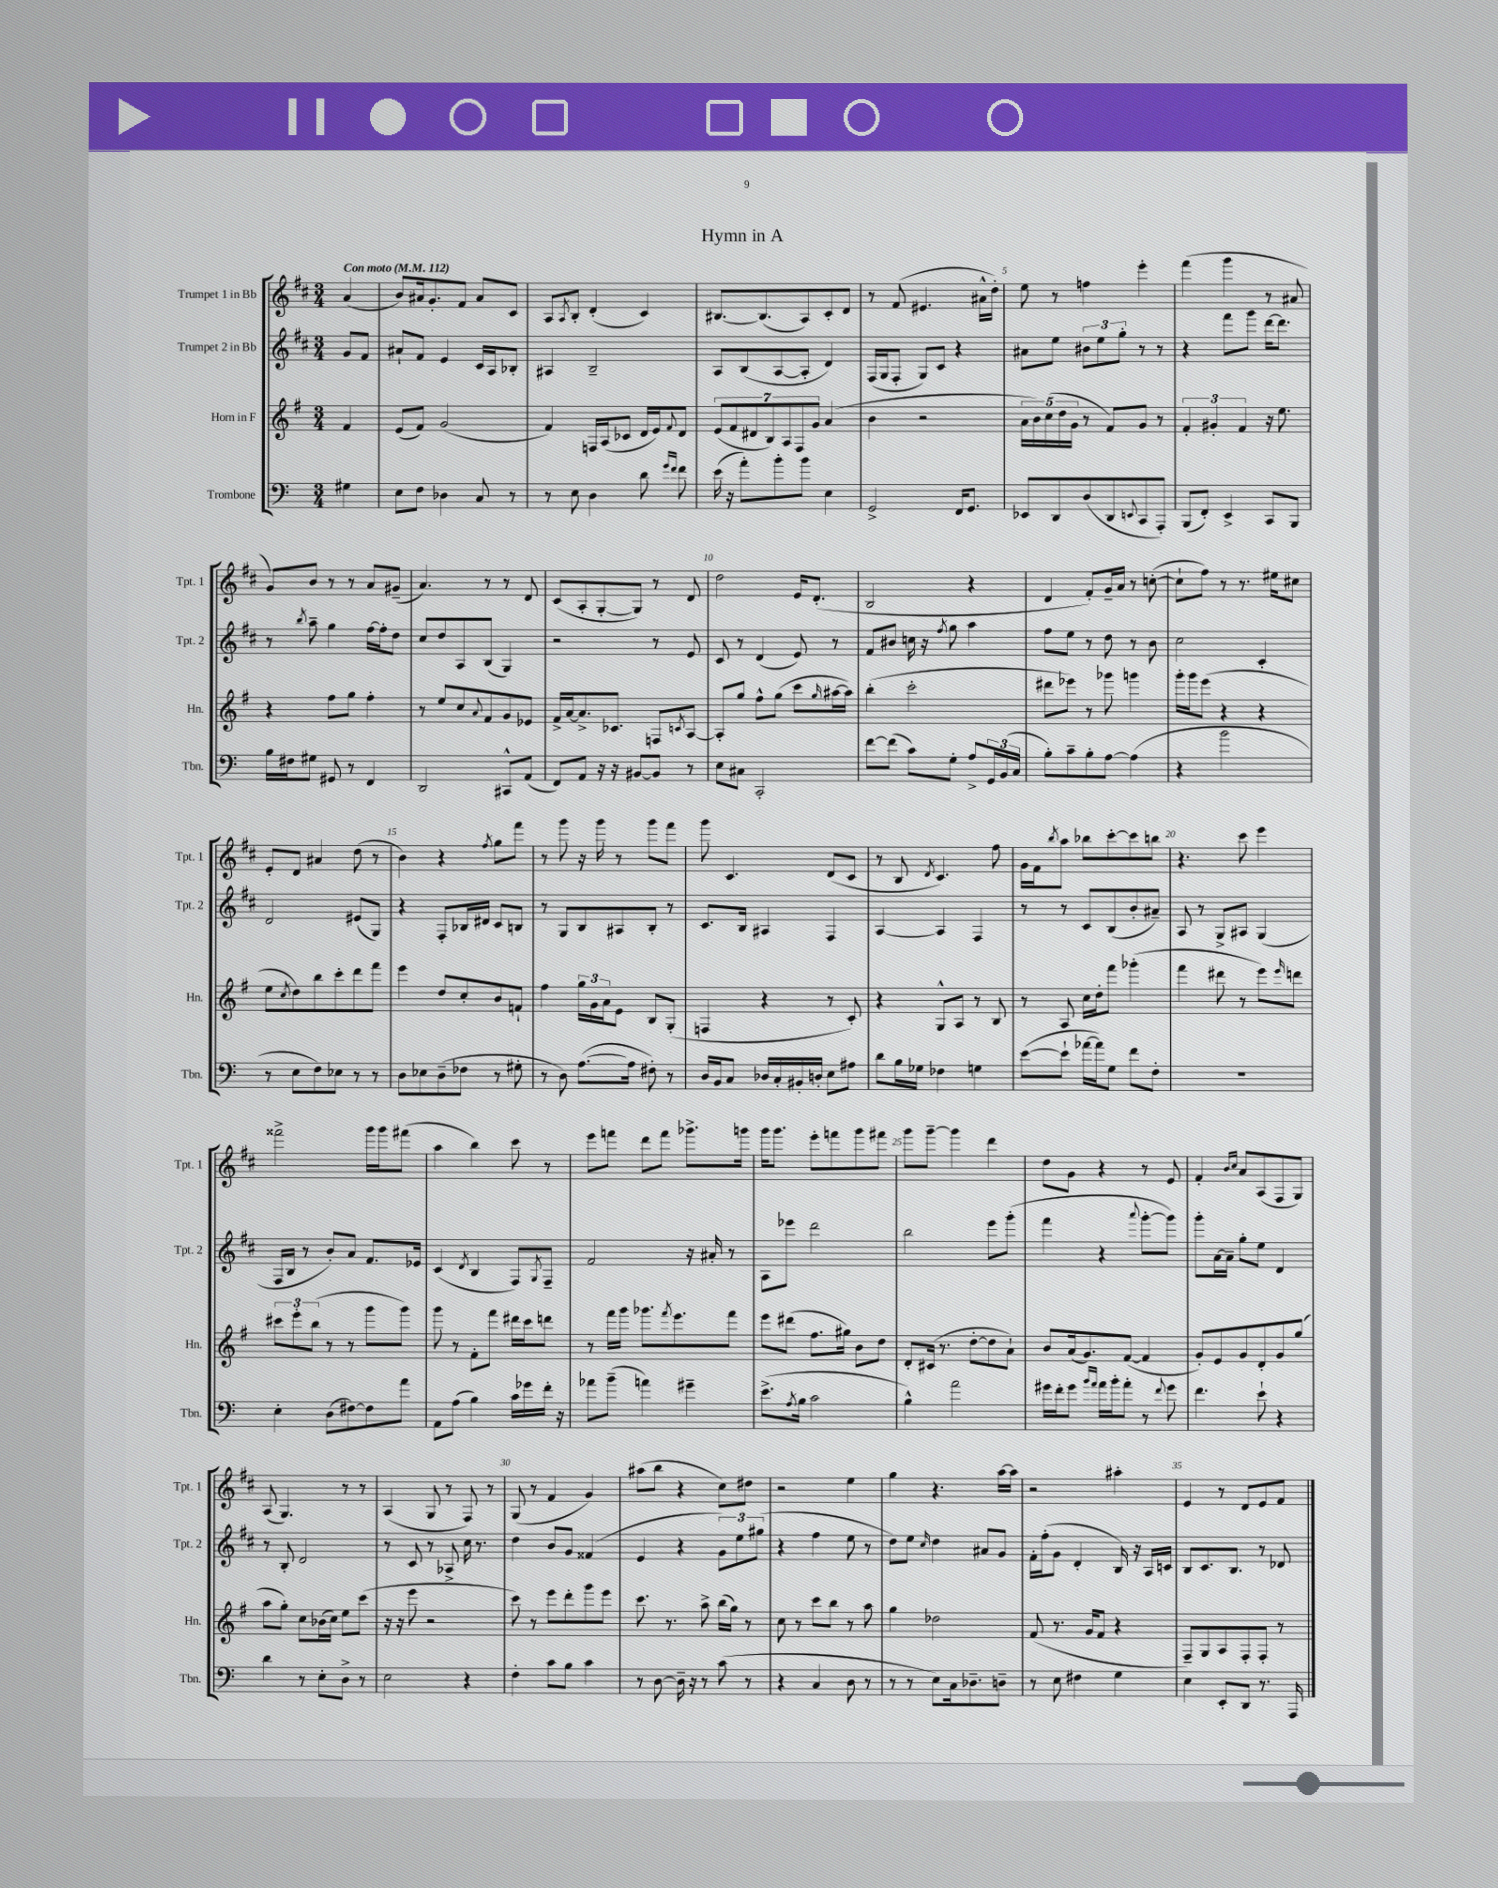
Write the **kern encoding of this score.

**kern	**kern	**kern	**kern
*staff4	*staff3	*staff2	*staff1
*clefF4	*clefG2	*clefG2	*clefG2
*k[]	*k[f#]	*k[f#c#]	*k[f#c#]
*M3/4	*M3/4	*M3/4	*M3/4
*MM112	*MM112	*MM112	*MM112
4G#	4f#	8g	(4a
.	.	8f#	.
=	=	=	=
8E	(8e	8a#`	8b)
8F	8f#)	8f#	16a#
.	.	.	8.g'
4D-	(2g	4e	.
.	.	.	8f#
8C	.	16c#	8a#
.	.	16A	.
8r	.	8B-'	8c#
=	=	=	=
8r	4f#)	4A#	8A
.	.	.	8qA
8E	.	.	8B'
4D	16F	2B~	(4d'
.	(16A	.	.
.	8c-	.	.
8d	16d	.	4c#)
.	16e)	.	.
16qqg	.	.	.
16qqf	8qqf#	.	.
8f	8d	.	.
=	=	=	=
(16e	(14e	8A	[8.B#
16r	.	.	.
.	14f#	.	.
8a')	.	(8B	.
.	14d#	.	.
.	.	.	(8.B#]
.	14B)	.	.
8b'	.	[8A	.
.	14A	.	.
.	14F#	.	.
8b	.	8A']	8A)
.	14g	.	.
4E	(4a	4d)	8c#'
.	.	.	8d
=	=	=	=
2GG^	4b	(16F#	8r
.	.	16G	.
.	.	8F#'	(8f#
.	2r	8G)	4.e#
.	.	8c#	.
16FF	.	4r	.
8.GG	.	.	.
.	.	.	16a#^^
.	.	.	16dd')
=	=	=	=
8EE-	20a	8a#	8ee
.	20b)	.	.
.	(20cc	.	.
8DD	.	8ee	8r
.	20dd	.	.
.	20g	.	.
(8D	8r	12b#	4ff
.	.	12ee	.
8DD	8f#)	.	.
.	.	12gg'	.
8qqEE	.	.	.
8CC	8g	8r	4eee'
8AAA')	8r	8r	.
=	=	=	=
(8BBB	6f#'	4r	(4fff#
8FF')	.	.	.
.	6g#'	.	.
4EE^	.	8fff#	4ggg
.	6f#	.	.
.	.	8ggg	.
8CC	16r	[16ddd	8r
.	8.ee	8.ddd]	.
8BBB	.	.	8a#
=	=	=	=
16B	4r	8r	8g)
16F#	.	.	.
.	.	8qbb	.
8G#	.	8aa~	8b
8GG#	8ff#	4gg	8r
8r	8gg	.	8r
4FF	4ff#'	[16ff#	8a
.	.	16ff#']	.
.	.	8dd	(8g#~
=	=	=	=
2DD	8r	8cc#	4.a)
.	8ee	8dd	.
.	8cc	8A	.
.	8qqa	.	.
.	8f#	(8B	8r
8CC#^^	8g	4G)	8r
(8AA	8e-	.	8d
=	=	=	=
8FF)	16f#^	2r	(8c#
.	[16a	.	.
8AA	8.a^]	.	8A'
16r	.	.	[8G'
16r	8.c-	.	.
[8BB#	.	.	8G])
8BB#]	8F	8r	8r
.	8qc	.	.
8r	[8A	8e	8d
=	=	=	=
8E	8A']	8c#	2dd
8C#	8gg	8r	.
2CC'	8ff#^^	(4d	.
.	(8gg	.	.
.	8ccc	8e)	16e
.	.	.	(8.d'
.	16qqgg	.	.
.	[16aa#	8r	.
.	16aa#])	.	.
=	=	=	=
[8f	(4bb'	8f#	2B
(8f]	.	8b#	.
8c)	2ccc'	16cc	.
.	.	16r	.
.	.	8qff#	.
8G'	.	8gg	.
8A^	.	4aa	4r
24GG	.	.	.
(24BB	.	.	.
24C	.	.	.
=	=	=	=
8B')	8ddd#	8ff#	4d
8c~	8eee-)	8ee	.
8B'	8r	8r	8f#')
[8A	8ggg-	8dd	16g~
.	.	.	16a
(4A]	4ggg	8r	8r
.	.	8b	([8cc'
=	=	=	=
4r	16ggg'	2cc#	8cc`]
.	16ggg	.	.
.	(8eee	.	8ff#)
2b	4r	.	8r
.	.	.	8.r
.	4r	4c#'	.
.	.	.	16ee#
.	.	.	8cc#
=	=	=	=
8r	8ee	2d	8e'
.	8qcc	.	.
8E	8dd)	.	8d
8F)	8bb	.	4a#
8E-	8ccc'	.	.
8r	8ddd	(8e#	(8dd
8r	8fff#	8G)	8r
=	=	=	=
8D	4eee	4r	4b)
8E-	.	.	.
(8D~	8dd	8F#'	4r
8F-	8cc'	16B-	.
.	.	16d#	.
.	.	.	8qff#
8r	8b	8c#	8gg
8G#'	8f`	8B	8fff#
=	=	=	=
8r	4ff#	8r	8r
8D)	.	8G	8ggg
([8.A	24gg	8B	16r
.	24g	.	.
.	.	.	16ggg
.	24a	.	.
.	8e	8A#	8r
16A]	.	.	.
8F#')	8B	8B'	8ggg
8r	(8G'	8r	8fff#
=	=	=	=
16D	4F	8.c#	8ggg
16BB	.	.	.
8C	.	.	4.c#
.	.	16B	.
16D-	4r	4A#	.
16C'	.	.	.
16BB#'	.	.	.
16D'	.	.	.
8E	8r	4F#	(8d
8A#	8c')	.	8c#
=	=	=	=
8d	4r	[4A	8r
16B	.	.	8B
16G-	.	.	.
.	.	.	8qd
4F-	8G^^	4A]	4.c#)
.	8A	.	.
4G	8r	4F#	.
.	8B	.	8ff#
=	=	=	=
([8e	8r	8r	16g
.	.	.	16f#
.	.	.	8qbb
8e`]	8A	8r	8aa
[16a-	16cc	8c#	8bb-
16a-])	16dd'	.	.
8G	8fff#	(8B	[8ccc#'
8f	(4ggg-'	8b'	8ccc#]
8F'	.	8a#~)	8bb
=	=	=	=
2.r	4fff#	8A	4.r
.	.	8r	.
.	8ddd#	8G^	.
.	8r	8A#	8ccc#
.	8eee)	(4G	4eee
.	16qqeee	.	.
.	8ddd	.	.
=	=	=	=
4E'	12ccc#	16F#	2fff##^
.	.	16B	.
.	12eee'	.	.
.	.	8r	.
.	(12bb	.	.
(8D	8r	8b')	.
[8F#)	8r	8a	.
8F#]	8ggg	8.f#	16ggg
.	.	.	16ggg
8a	8ggg)	.	(8fff#
.	.	16e-	.
=	=	=	=
8AA	8ggg	(4c#	4aa
(8A	8r	.	.
.	.	8qd	.
4B)	8f#'	4B	4bb)
.	8fff#	.	.
16c	16ddd#	8F#)	8ccc#
16g-	16ccc	.	.
.	.	8qG	.
16f'	8ddd	8F#~	8r
16r	.	.	.
=	=	=	=
8a-	8r	2f#	8eee
(8b~	16fff#	.	8fff
.	16ggg	.	.
4a)	8.ggg-	.	8ddd
.	.	.	8fff
.	8qfff#	.	.
.	8.eee	.	.
4g#~	.	16r	8.ggg-^
.	.	16a#'	.
.	8fff#	8r	.
.	.	.	16ggg
=	=	=	=
(8.e^	8eee	8A	16ggg
.	.	.	8.ggg
.	(8ddd#	8eee-	.
8qA	.	.	.
16B	.	.	.
2c	8.ff#	2ddd	8eee'
.	.	.	8fff
.	16gg#)	.	.
.	8b	.	8ggg
.	8dd	.	8fff#
=	=	=	=
4B^^)	8d'	2bb	8ggg
.	(16c#	.	[8ggg~
.	8.r	.	.
2a	.	.	4ggg]
.	[8dd'	.	.
.	8dd]	8eee	4ddd
.	8a`)	(8ggg'	.
=	=	=	=
16g#	8b	4fff#	8dd
16f'	.	.	.
8g#	(16a	.	8g
.	8.g)	.	.
16qqb	.	.	.
16qqa	.	.	.
16a	.	4r	4r
16b'	.	.	.
8a'	([8f#	.	.
.	.	8qqaaa	.
8r	4f#]	[8ggg'	8r
8qqf	.	.	.
8g#	.	8ggg])	8e
=	=	=	=
4.f	8g')	8ggg'	4f#'
.	8e	[16a	.
.	.	16a~]	.
.	.	.	16qqb
.	.	.	16qqcc#
.	8g	8gg'	8a
8e`	8d'	8ee	(8A
4r	8g	4d	8F#
.	(8gg	.	8G)
=	=	=	=
4d	8aa	8r	(8A
.	8gg')	8B'	4.G)
8r	8cc	2d	.
8E'	(16b-	.	.
.	16cc)	.	.
8D^	8ee	.	8r
8r	(8ccc	.	8r
=	=	=	=
2E	16r	8r	(4A
.	16r	.	.
.	8eee	8c#	.
.	2r	8r	8G
.	.	8A-^	8r
4r	.	16cc#	8F#)
.	.	8.r	.
.	.	.	8r
=	=	=	=
4F'	8ccc)	4dd	(8G
.	8r	.	8r
8c	8eee	8b	4f#
8B	8ddd'	8g	.
4c	8ggg	(4f##	4g)
.	8eee	.	.
=	=	=	=
8r	8.ccc	4e	(8aa#
[8D	.	.	8bb
.	8.r	.	.
16D~]	.	4r	4r
16r	.	.	.
8r	8aa^	.	.
(8c	(16bb	12g)	8cc#)
.	16gg)	.	.
.	.	12ee	.
8r	8r	.	8dd#
.	.	(12gg#	.
=	=	=	=
4r	8cc	4r	2r
.	8r	.	.
4C	8ccc	4ff#	.
.	8bb	.	.
8D	8r	8ee	4ee
8r	8aa	8r	.
=	=	=	=
8r	4gg	8dd)	4gg
8r	.	8ee	.
.	.	16qqcc#	.
8E)	2dd-	4dd	4.r
16C	.	.	.
8.D-~	.	.	.
.	.	8a#	.
8D~	.	8g	[16aa
.	.	.	16aa]
=	=	=	=
8r	(8f#	16f#'	2r
.	.	(16ff#'	.
8E	8.r	8g	.
4F#	.	4d'	.
.	16g	.	.
.	8f#	.	.
4G	4r	16B)	4aa#'
.	.	16r	.
.	.	16A	.
.	.	16c	.
=	=	=	=
4E	8F#~)	8B	4e
.	8G	8.c#	.
8EE'	8A	.	8r
.	.	8.B	.
8DD	8F#'	.	8d
8.r	8F#'	8r	8e
.	8r	8d-	8f#
16AAA	.	.	.
==	==	==	==
*-	*-	*-	*-
